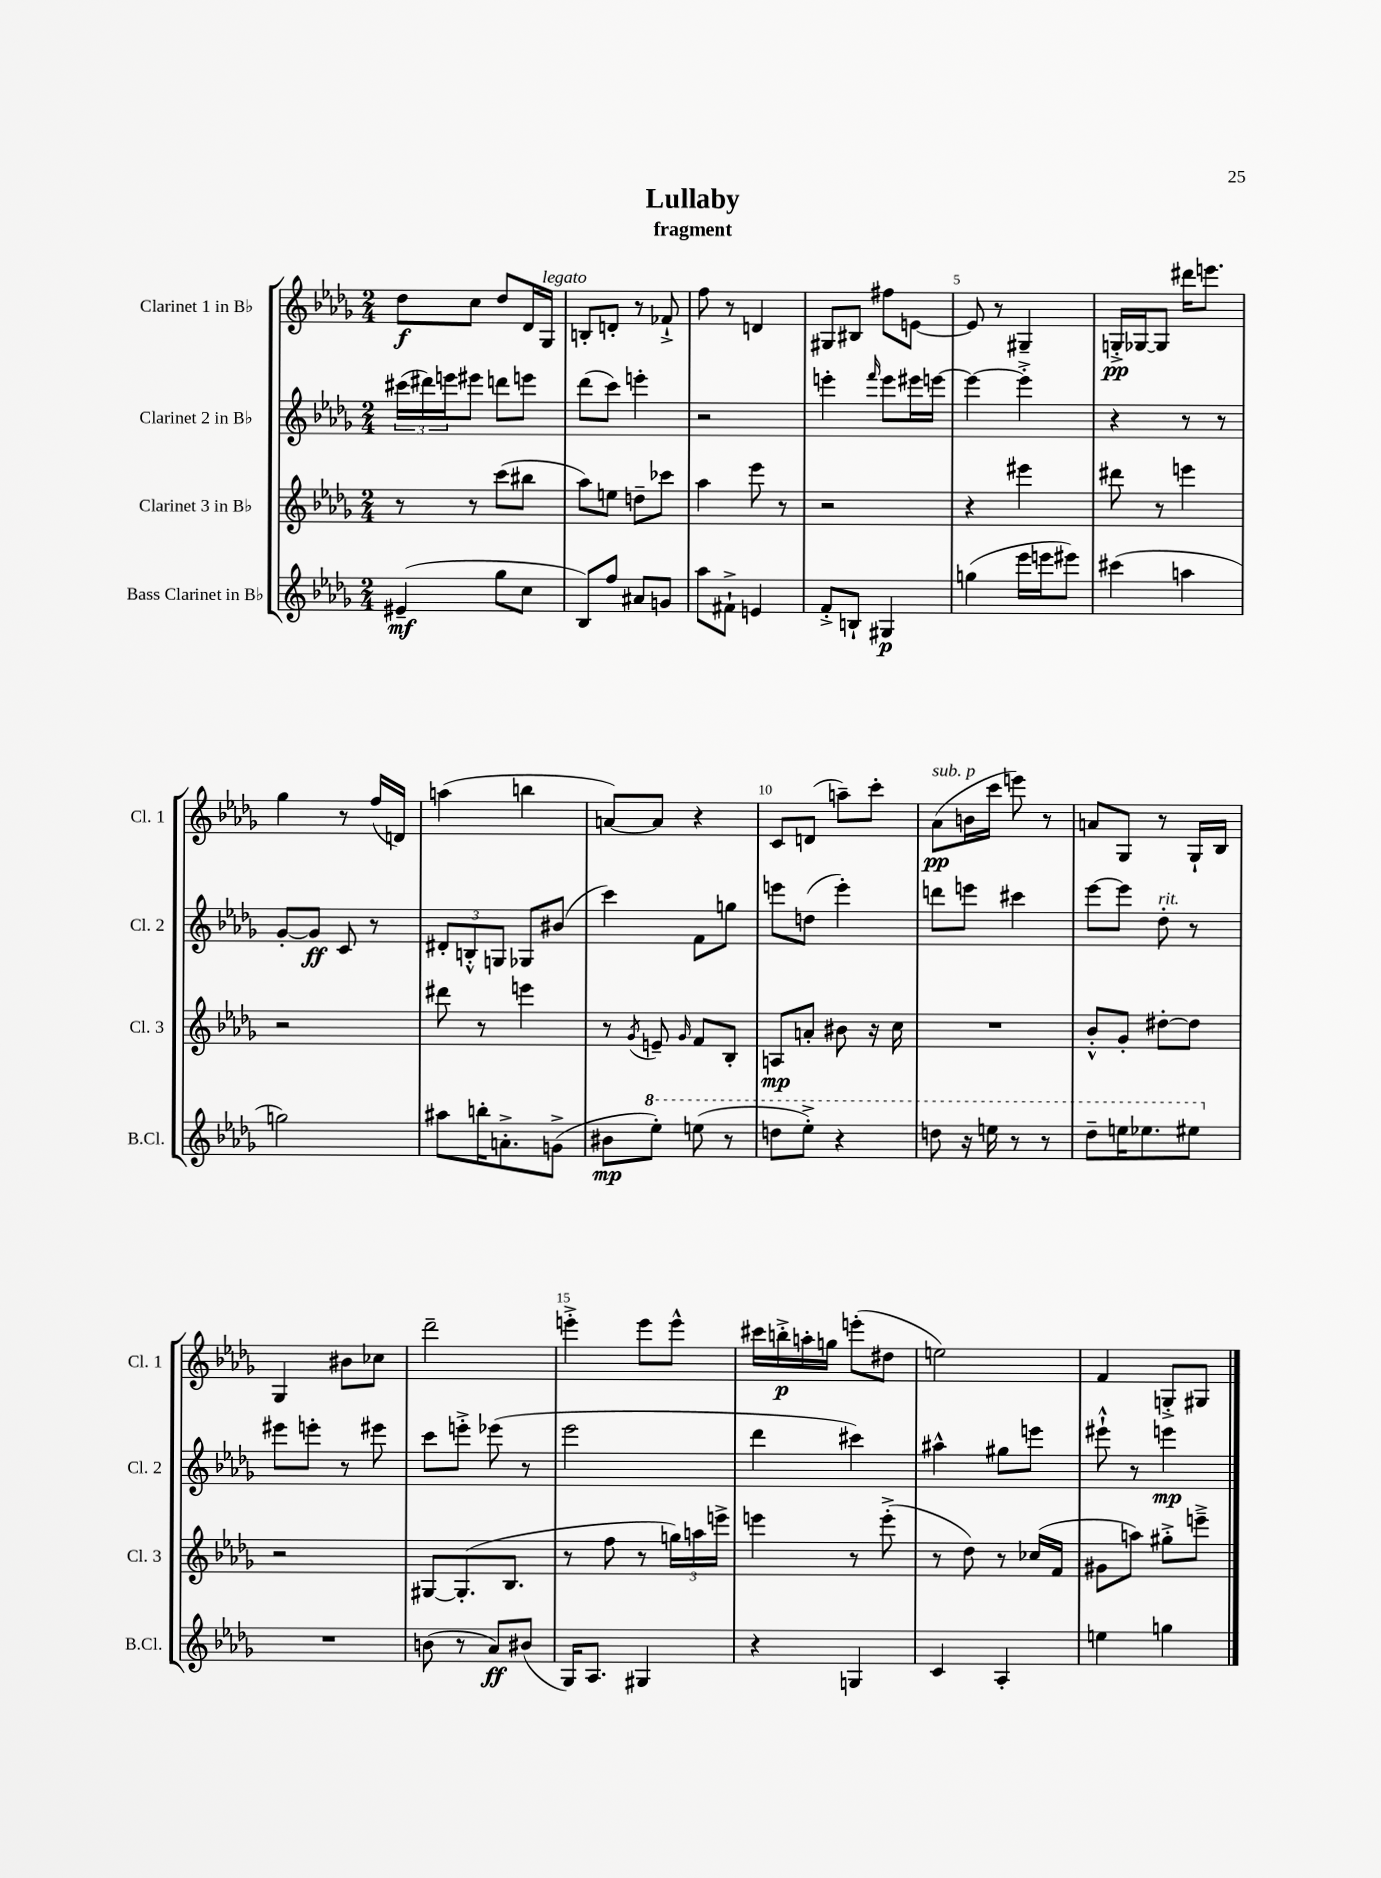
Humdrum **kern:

**kern	**kern	**kern	**kern
*staff4	*staff3	*staff2	*staff1
*clefG2	*clefG2	*clefG2	*clefG2
*k[b-e-a-d-g-]	*k[b-e-a-d-g-]	*k[b-e-a-d-g-]	*k[b-e-a-d-g-]
*M2/4	*M2/4	*M2/4	*M2/4
(4e#~/	8r	(24ccc#\LL	8dd-\L
.	.	24ddd#\)	.
.	.	24eee\J	.
.	8r	8eee#\J	8cc\J
8gg-\L	(8ccc\L	8ddd\L	8dd-/L
8cc\J	8bb#\J	8eee\J	16d-/L
.	.	.	16G-/JJ
=	=	=	=
8B-/L)	8aa-\L)	(8ddd-\L	8B'/L
8ff/J	8ee\J	8ccc\J)	8d'/J
8a#/L	8dd~\L	4eee'\	8r
8g/J	8ccc-\J	.	8f-`^/
=	=	=	=
8aa-\L	4aa-\	2r	8ff\
8f#`^\J	.	.	8r
4e/	8eee-\	.	4d/
.	8r	.	.
=	=	=	=
8f'^/L	2r	4eee'\	8G#/L
8B`/J	.	.	8B#/J
.	.	16qqfff/	.
4G#/	.	8eee\L	8ff#\L
.	.	16eee#\L	[8e\J
.	.	[16eee\JJ	.
=	=	=	=
(4gg\	4r	4eee\_	8e/]
.	.	.	8r
16eee-\LL	4eee#\	4eee'^\]	4G#~/
16eee\J	.	.	.
8eee#\J)	.	.	.
=	=	=	=
(4ccc#\	8ddd#\	4r	16G'^/LL
.	.	.	[16G-/J
.	8r	.	8G-/]J
4aa\	4eee\	8r	16ddd#\LK
.	.	.	8.eee\J
.	.	8r	.
=	=	=	=
2gg\)	2r	[8g-'/L	4gg-\
.	.	8g-/]J	.
.	.	8c/	8r
.	.	8r	(16ff/LL
.	.	.	16d/JJ)
=	=	=	=
8aa#\L	8ddd#\	12d#'/L	(4aa\
.	.	12B'^^/	.
16bb'\K	8r	.	.
.	.	12G/J	.
8.a'^\	.	.	.
.	4eee\	8G-/L	4bb\
(8g^\J	.	(8b#/J	.
=	=	=	=
8b#\L	8r	4ccc\)	[8a/L)
.	8qg-/	.	.
8eee-'\J)	8e~/	.	8a/]J
.	16qqg-/	.	.
(8eee\	8f/L	8f\L	4r
8r	8B-'/J	8gg\J	.
=	=	=	=
8ddd\L	8A/L	8eee\L	8c/L
8eee-'^\J)	8a'/J	(8dd\J	(8d/J
4r	8b#\	4eee'\)	8aa~\L)
.	16r	.	8ccc'\J
.	16cc\	.	.
=	=	=	=
8ddd\	2r	8ddd\L	(8a-\L
16r	.	8eee\J	16b\L
16eee\	.	.	16ccc\JJ
8r	.	4ccc#\	8eee\)
8r	.	.	8r
=	=	=	=
8ddd-~\L	8b-'^^/L	[8eee-\L	8a/L
16eee\K	8g-'/J	8eee-\]J	8G-/J
8.eee-\	.	.	.
.	[8dd#'\L	8dd-'\	8r
8eee#\J	8dd#\]J	8r	16G-`/LL
.	.	.	16B-/JJ
=	=	=	=
2r	2r	8eee#\L	4G-/
.	.	8eee'\J	.
.	.	8r	8b#\L
.	.	8eee#\	8cc-\J
=	=	=	=
(8b\	[8G#/L	8ccc\L	2ddd-~\
8r	(8.G#'/]	8eee'^\J	.
8a-/L)	.	(8eee-\	.
.	8.B-/J	.	.
(8b#/J	.	8r	.
=	=	=	=
16G-/LK)	8r	2eee-\	4eee'^\
8.A-/J	.	.	.
.	8ff\	.	.
4G#/	8r	.	8eee\L
.	24gg\LL)	.	8eee^^\J
.	24aa\	.	.
.	24eee^\JJ	.	.
=	=	=	=
4r	4eee\	4ddd-\	16ccc#\LL
.	.	.	16bb'^\
.	.	.	16aa'\
.	.	.	16gg\JJ
4G/	8r	4ccc#\)	(8eee'\L
.	(8eee'^\	.	8dd#\J
=	=	=	=
4c/	8r	4aa#^^\	2ee\)
.	8dd-\)	.	.
4A-'/	8r	8gg#\L	.
.	(16cc-/LL	8eee\J	.
.	16f/JJ	.	.
=	=	=	=
4ee\	8g#\L	8eee#`^^\	4f/
.	8aa\J)	8r	.
4gg\	8gg#'^\L	4eee\	8G'^/L
.	8eee~^\J	.	8G#/J
==	==	==	==
*-	*-	*-	*-
